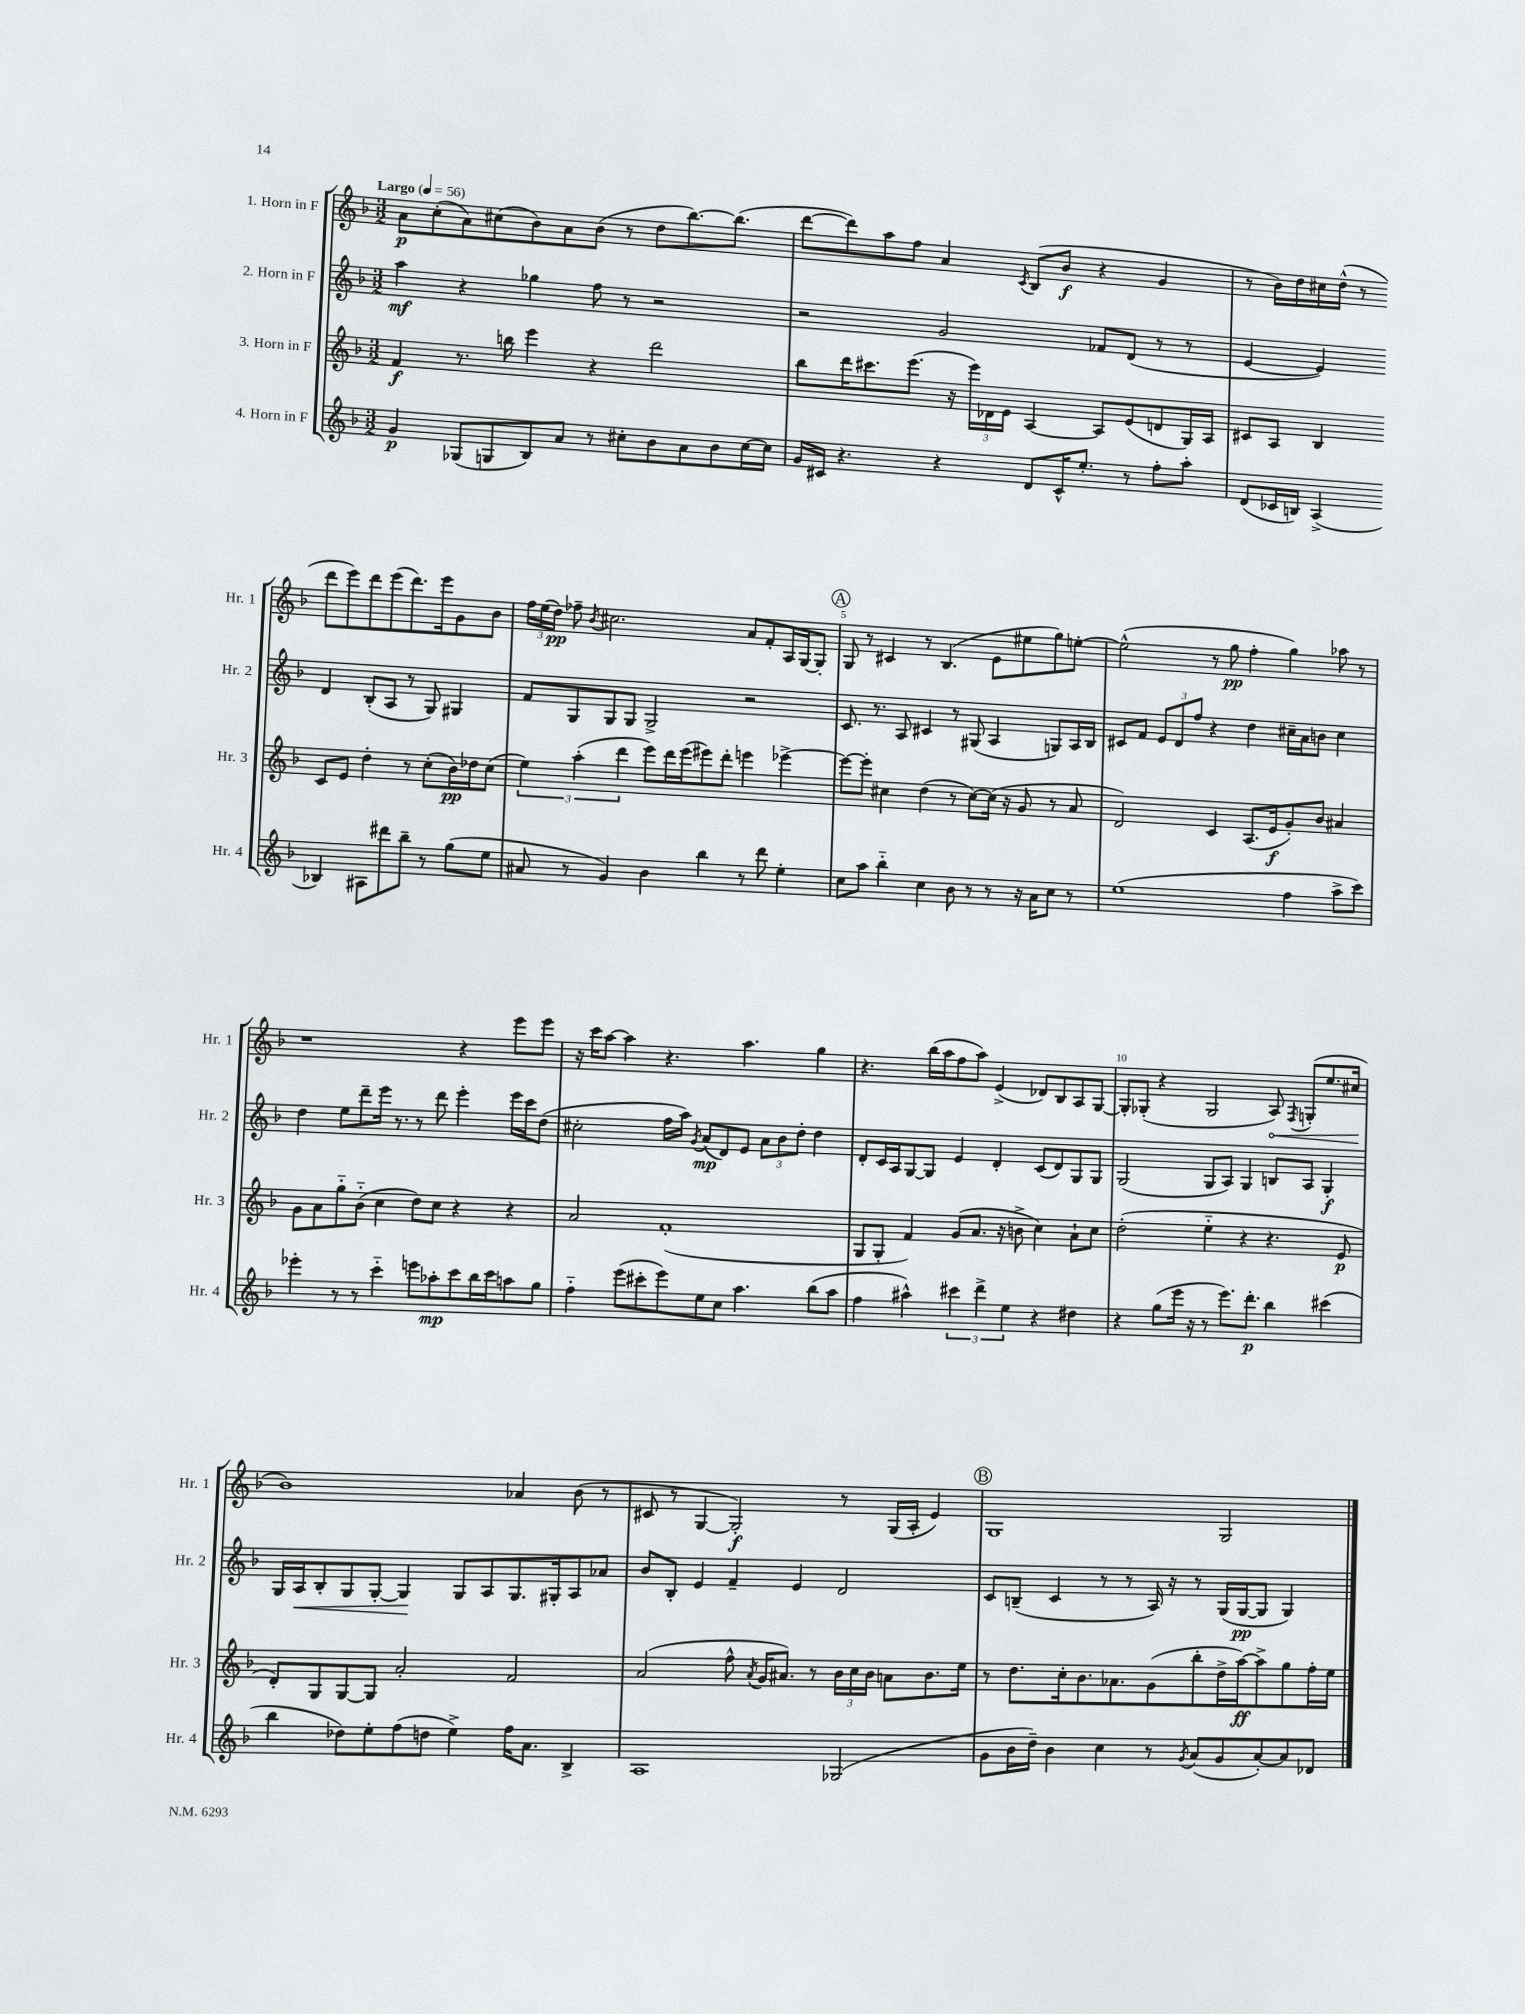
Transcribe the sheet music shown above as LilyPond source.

<<
\new StaffGroup <<
\new Staff = "s0" \with { instrumentName = "1. Horn in F" shortInstrumentName = "Hr. 1" } {
    \clef treble \key f \major \numericTimeSignature \time 3/2 \tempo "Largo" 4 = 56
    \autoBeamOff a'8[\p c''8-.( a'8) cis''8( bes'8) a'8 bes'8]( r8 d''8[ bes''8.~) bes''8.]( |
    d'''8[~ d'''8) a''8 f''8] a'4 \acciaccatura { c'8 } bes8[( bes'8]\f r4 g'4 |
    r8 bes'16[) d''16 cis''16 d''16]-^( r8 d'''8[ e'''8) d'''8 e'''8( d'''8.) e'''16 g'8 bes'8] |
    \tuplet 3/2 { f''16[ e''16( d''16]\pp) } fes''8-- \acciaccatura { bes'8 } cis''2. a'8[ f'8-. a16 g16~ g8]-. |
    \mark \markup { \circle "A" } g8 r8 cis'4 r8 bes4.( e'8[ eis''8 g''8) e''8]~-. |
    e''2-^( r8 g''8\pp f''4-. g''4) aes''8 r8 |
    r1 r4 e'''8[ e'''8] |
    r16 c'''16[ a''8]~ a''4 r4. a''4. g''4 |
    r4. bes''16[( a''16 f''8 a''8]) e'4->( des'8[) bes8 a8 g8]~ |
    g8[-. ges8]-.( r4 ges2 \once \override Hairpin.circled-tip = ##t a8\<) \acciaccatura { f8 } g8[-.( e''8. cis''16]\! |
    bes'1) aes'4 bes'8( r8 |
    cis'8 r8 g4~ g2-.\f) r8 g16[( a16]-. e'4) |
    \mark \markup { \circle "B" } g1 g2 \bar "|." |
}
\new Staff = "s1" \with { instrumentName = "2. Horn in F" shortInstrumentName = "Hr. 2" } {
    \clef treble \key f \major \numericTimeSignature \time 3/2
    \autoBeamOff a''4\mf r4 ges''4 f''8 r8 r2 |
    r2 g'2 fes'8[ d'8]( r8 r8 |
    e'4~ e'4) d'4 bes8[-.( a8] r8 g8) gis4 |
    f'8[ g8 g8 g8] g2-> r2 |
    \mark \markup { \circle "A" } c'8. r8. a8 cis'4 r8 gis8( a4 g8[) a16 bes16] |
    cis'8[ f'8] \tuplet 3/2 { e'8[ d'8 f''8] } r4 d''4 cis''16[-- a'16 b'8] cis''4 |
    d''4 e''8[ d'''8-- e'''16] r8. r8 d'''8 e'''4-. e'''16[ c'''16 d''8]( |
    cis''2-. f''16[ a''16]) \acciaccatura { g'8 } a'8[\mp( d'8) e'8] \tuplet 3/2 { a'8[ bes'8 d''8]-. } d''4 |
    d'8[-. c'16 a16 g8~ g8] e'4 d'4-. c'8[( d'8) g8 g8] |
    g2( g8[ a8]) g4 b8[ a8] g4-.\f |
    g16[ a16\< bes8-. g8 g8]~-. g4\! g8[ a8 g8. gis16-. a8 aes'8] |
    bes'8[ bes8]-. e'4 f'4-- e'4 d'2 |
    \mark \markup { \circle "B" } c'8[ b8]--( c'4 r8 r8 a16) r16 r8 g16[( g16~\pp g8] g4) \bar "|." |
}
\new Staff = "s2" \with { instrumentName = "3. Horn in F" shortInstrumentName = "Hr. 3" } {
    \clef treble \key f \major \numericTimeSignature \time 3/2
    \autoBeamOff f'4\f r8. b''16 e'''4 r4 d'''2 |
    bes''8[ d'''16 cis'''8. e'''8.]( r16 \tuplet 3/2 { e'''16[) des'16 e'16] } a4~ a8[ e'8( d'8 g16) a16] |
    cis'8[ a8] bes4 cis'8[ e'8] d''4-. r8 c''8[-.( bes'16\pp) des''16 c''8]( |
    \tuplet 3/2 { e''4) a''4-.( d'''4 } e'''8[) d'''16 e'''16( eis'''8) d'''8]-. e'''4 ees'''4~-> |
    \mark \markup { \circle "A" } ees'''8[~ ees'''8]-. cis''4 d''4( r8 cis''8[~) cis''16]( r16 g'8 r8 a'8 |
    d'2) c'4 a8.[( e'16\f g'8-.) bes'8] ais'4 |
    g'8[ a'8 g''8-_ bes'8]-_( c''4 d''8[) c''8] r4 r4 |
    a'2 f'1-.( |
    g8[ g8]-. f'4) g'8[( a'8.] r16 b'8-> c''4) a'8[-! c''8] |
    d''2-.( e''4-_ r4 r4. e'8\p |
    d'8[-.) g8 g8~ g8] a'2-. f'2 |
    a'2( f''8-^ \acciaccatura { a'8 } g'16[ ais'8.]) r8 \tuplet 3/2 { bes'16[ c''16 bes'16] } a'8[ bes'8. e''16] |
    \mark \markup { \circle "B" } r8 d''8.[ c''16-. bes'8. aes'8. g'8( bes''8-. d''16-> a''16~\ff) a''8-> g''8 f''16-. e''16] \bar "|." |
}
\new Staff = "s3" \with { instrumentName = "4. Horn in F" shortInstrumentName = "Hr. 4" } {
    \clef treble \key f \major \numericTimeSignature \time 3/2
    \autoBeamOff g'4\p ges8[( g8 bes8) a'8] r8 cis''8[-. bes'8 a'8 bes'8 cis''16~ cis''16] |
    g'16[ cis'16] r4. r4 d'8[ cis'16-^ e''8.]-. r8 f''8[-. a''8]-. |
    d'8[( ces'16 b16]) a4->( bes4) ais8[ dis'''8 bes''8]-- r8 g''8[( e''8] |
    ais'8 r8 g'4) bes'4 bes''4 r8 d'''8 e''4-. |
    \mark \markup { \circle "A" } c''8[ a''8] bes''4-_ c''4 bes'8 r8 r8 r16 a'16[ c''8] r8 |
    e''1( f''4 a''8[-> c'''8]) |
    ees'''4-. r8 r8 c'''4-_ e'''8[ aes''8-.\mp c'''8 bes''16 c'''16 a''8 g''8] |
    f''4-_ e'''8[( cis'''8-. e'''8) e''8 c''8] a''4. bes''8[( a''8] |
    f''4 ais''4-^) \tuplet 3/2 { cis'''4 d'''4-> e''4 } r4 dis''4 |
    r4 g''8[( e'''16] r16 r8 e'''8.[) d'''8.]-.\p bes''4 cis'''4( |
    bes''4 des''8[) e''8-. f''8( d''8] e''4->) f''16[ a'8.] bes4-> |
    a1 ges2( |
    \mark \markup { \circle "B" } g'8[ bes'16 d''16]--) bes'4 c''4 r8 \acciaccatura { g'8 } a'8[( g'8 a'8~-.) a'8 des'8] \bar "|." |
}
>>
>>
\layout { \context { \Score \override BarNumber.break-visibility = ##(#f #t #t) barNumberVisibility = #(every-nth-bar-number-visible 5) } }
